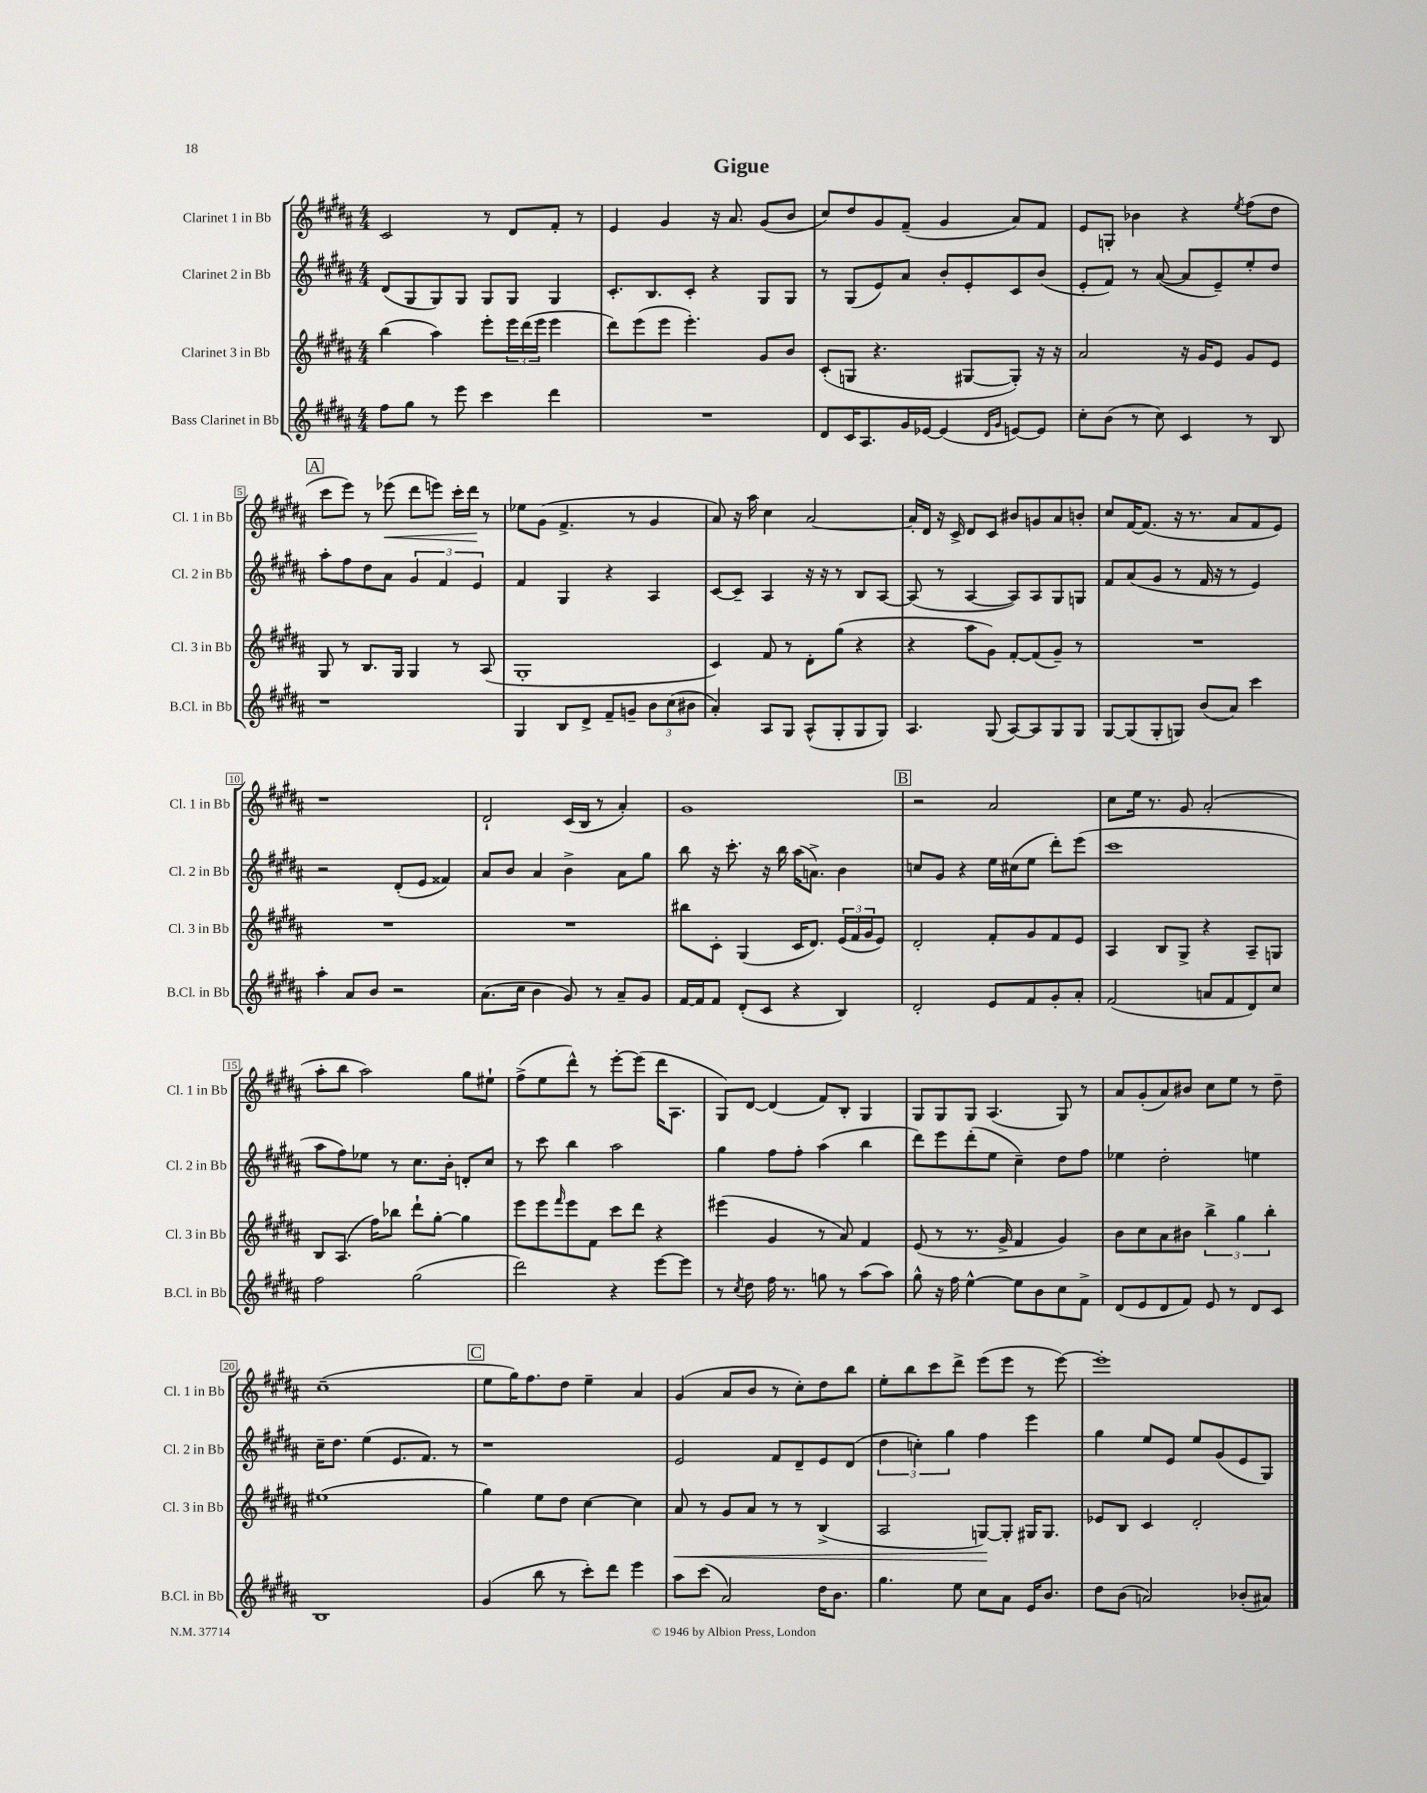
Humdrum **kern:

**kern	**kern	**kern	**kern
*staff4	*staff3	*staff2	*staff1
*clefG2	*clefG2	*clefG2	*clefG2
*k[f#c#g#d#a#]	*k[f#c#g#d#a#]	*k[f#c#g#d#a#]	*k[f#c#g#d#a#]
*M4/4	*M4/4	*M4/4	*M4/4
8ff#\L	(4bb\	(8d#/L	2c#/
8gg#\J	.	8G#/	.
8r	4aa#\)	8G#/)	.
8eee\	.	8G#/J	.
4ccc#\	8eee'\L	8G#/L	8r
.	24eee\L	8G#/J	8d#/L
.	(24ddd#\	.	.
.	24eee\JJ	.	.
4ddd#\	4eee\	4G#/	8f#'/J
.	.	.	8r
=	=	=	=
1r	8ddd#\L)	8.c#'/L	4e/
.	(8eee\	.	.
.	.	8.B/	.
.	8eee\J	.	4g#/
.	4.eee'\)	8c#'/J	.
.	.	4r	16r
.	.	.	8.a#/
.	8g#/L	8G#/L	(8g#/L
.	8b/J	8G#/J	8b/J
=	=	=	=
8d#/L	(8c#'/L	8r	8cc#/L)
16c#/K	8G/J	(8G#/L	8dd#/
8.A#/	.	.	.
.	4.r	8e/)	8g#/
16g#/L	.	8a#/J	(8f#~/J
[16e-/JJ	.	.	.
(4e-/]	.	8b'/L	4g#/
.	[8G#/L	8e'/	.
16qqd#/LL	.	.	.
16qqg#/JJ	.	.	.
[8e/L)	8G#'/]J)	8c#/	8a#/L)
8e/]J	16r	(8b/J	8f#/J
.	16r	.	.
=	=	=	=
8cc#'\L	2a#/	8e'/L	8e/L
(8b\J	.	8f#/J)	8G'/J
8r	.	8r	4b-\
8cc#\)	.	([8a#/	.
4c#/	16r	8a#/]L	4r
.	16g#/LK	.	.
.	8e/J	8e~/)	.
.	.	.	8qee/
8r	8g#/L	8ee'/	(8ff#\L
8B/	8e/J	8dd#/J	8dd#\J
=	=	=	=
1r	8G#/	8aa#'\L	8ccc#\L
.	8r	8ff#\	8eee\J)
.	8.B/L	8dd#\	8r
.	.	8a#\J	(8eee-\
.	16G#/Jk	.	.
.	4G#/	6g#/	8ddd#\L
.	.	.	8eee\J)
.	.	6f#/	.
.	8r	.	16ccc#'\LL
.	.	.	16ddd#\JJ
.	.	6e/	.
.	(8A#/	.	8r
=	=	=	=
4G#/	1G#'	4f#/	8ee-\L
.	.	.	(8g#\J
8B/L	.	4G#/	4.f#^/
8d#^/J	.	.	.
8f#~/L	.	4r	.
8g~/J	.	.	8r
12b\L	.	4A#/	4g#/
(12cc#\	.	.	.
12b#\J	.	.	.
=	=	=	=
4a#'/)	4c#/)	[8c#/L	8a#/)
.	.	8c#~/]J	16r
.	.	.	16aa#\
8A#/L	8f#/	4A#/	4cc#\
8G#/J	8r	.	.
(8A#^^/L	8d#'\L	16r	[2a#/
.	.	16r	.
8G#'/	(8gg#\J	8r	.
8G#/	4r	8B/L	.
8G#/J)	.	[8A#/J	.
=	=	=	=
4.A#/	4r	(8A#/]	16a#'/]LL
.	.	.	16d#/JJ
.	.	8r	16r
.	.	.	16c#^/
.	8aa#\L	[4A#/	8d#/L
(8G#/	8g#\J)	.	8c#/J
[8A#/L)	[8f#'/L	8A#/]L)	8b#/L
8A#/]	(8f#/]	8A#/	8g/
8G#/	8g#~/J)	8G#/	8a#/
8G#/J	8r	8G/J	8b'/J
=	=	=	=
[8G#/L	1r	8f#/L	8cc#/L
(8G#/]	.	(8a#/	[16f#/K
.	.	.	(8.f#/]J
8G#'/	.	8g#/J	.
8G/J)	.	8r	16r
.	.	.	8.r
(8b/L	.	16f#/	.
.	.	16r	.
8a#/J)	.	8r	8a#/L
4ccc#\	.	4e/)	8f#/
.	.	.	8e/J)
=	=	=	=
4aa#'\	1r	2r	1r
8a#/L	.	.	.
8b/J	.	.	.
2r	.	(8d#'/L	.
.	.	8e/J	.
.	.	4f##/)	.
=	=	=	=
(8.a#\L	1r	8a#/L	2d#`/
.	.	8b/J	.
16cc#\Jk	.	.	.
4b\	.	4a#/	.
8g#/)	.	4b^\	(16c#/LL
.	.	.	16B/JJ
8r	.	.	8r
8a#~/L	.	8a#\L	4a#'/)
8g#/J	.	8gg#\J	.
=	=	=	=
[16f#/LL	8bb#\L	8bb\	1g#
16f#/]J	.	.	.
8f#/J	8c#'\J	16r	.
.	.	8.ccc#'\	.
(8d#'/L	(4G#/	.	.
8c#/J	.	16r	.
.	.	16bb\	.
4r	16c#/LK	(16aa#\LK	.
.	8.d#/J)	8.a^\J)	.
4B/)	(24e/LL	4b\	.
.	24f#/	.	.
.	24g#/J	.	.
.	8e/J)	.	.
=	=	=	=
2d#'/	2d#'/	8cc/L	2r
.	.	8g#/J	.
.	.	4r	.
8e/L	8f#'/L	16ee\LL	2a#/
.	.	(16cc#\J	.
8f#/	8g#/	8ee\J	.
8g#'/	8f#/	8ddd#'\L)	.
8a#'/J	8e/J	(8eee\J	.
=	=	=	=
(2f#/	4A#/	1ccc#	8cc#\L
.	.	.	16ee\Jk
.	.	.	8.r
.	8B/L	.	.
.	8G#^/J	.	8g#/
8a/L	4r	.	(2a#'/
8f#/	.	.	.
8d#/)	8A#~/L	.	.
8cc#/J	8G/J	.	.
=	=	=	=
2ff#\	8B/L	8aa#\L	8aa#'\L
.	(8.A#/J	8ff#\)	8bb\J
.	.	8ee-\J	2aa#\)
.	16ff#\LK)	.	.
.	8bb-\J	8r	.
(2gg#\	8ddd#`\L	8.cc#\L	.
.	[8gg#'\J	.	.
.	.	16b'\Jk	.
.	4gg#\]	8d'/L	8gg#\L
.	.	8cc#/J	8ee#`\J
=	=	=	=
2ddd#\)	8eee\L	8r	(8ff#^\L
.	8eee\	8ccc#\	8ee\
.	16qqfff#/	.	.
.	8eee\	4bb\	8ddd#^^\J)
.	8f#\J	.	8r
4r	8ccc#\L	2aa#\	[8eee'\L
.	8ddd#\J	.	(8eee\]J
[8eee\L	4r	.	16ddd#\LK
.	.	.	8.A#\J
8eee\]J	.	.	.
=	=	=	=
8r	(4eee#\	4gg#\	8G#/L)
8qcc#/	.	.	.
8dd#\	.	.	[8d#/J
16ff#\	4g#/	8ff#\L	(4d#/]
8.r	.	.	.
.	.	8ff#'\J	.
8gg\	8r	(4aa#\	8f#/L)
8r	8a#/)	.	8B'/J
(8aa#\L	4f#/	4bb\	4G#/
8aa#\J)	.	.	.
=	=	=	=
8gg#^^\	(8e/	8ddd#\L)	8G#/L
16r	8r	8eee\	8G#/
16ff#\	.	.	.
[4ee^^\	8.r	(8ddd#'\	8G#/J
.	.	8ee\J	(4.A#/
.	16g#^/	.	.
8ee\]L	4f#/	4cc#~\)	.
8b\	.	.	.
8cc#\	4g#/)	8dd#\L	8G#/)
8f#^\J	.	8ff#\J	8r
=	=	=	=
(8d#/L	8b\L	4ee-\	8a#/L
8e/	8cc#\	.	(8g#'/
8d#/	8a#\	2dd#'\	8a#/)
8f#/J)	8b#\J	.	8b#/J
8e/	6bb^\	.	8cc#\L
8r	.	.	8ee\J
.	6gg#\	.	.
8d#/L	.	4ee\	8r
.	6bb'\	.	.
8c#/J	.	.	8dd#~\
=	=	=	=
1B	(1ee#	16cc#~\LK	(1cc#~
.	.	8.dd#\J	.
.	.	(4ee\	.
.	.	8.e/L	.
.	.	8.f#/J)	.
.	.	8r	.
=	=	=	=
(4g#/	4gg#\)	1r	8ee\L
.	.	.	16gg#\K)
.	.	.	8.ff#\
8bb\	8ee\L	.	.
8r	8dd#\J	.	8dd#\J
8ccc#'\L)	[4cc#\	.	4ee~\
8ddd#\J	.	.	.
4eee\	4cc#\]	.	4a#/
=	=	=	=
8aa#\L	8a#/	2e/	(4g#/
(8ccc#\J	8r	.	.
2a#/)	8g#/L	.	8a#/L
.	8a#/J	.	8b/J
.	8r	8f#/L	8r
.	8r	8d#~/	8cc#'\L)
16dd#\LK	(4B^/	8e/	8dd#\
8.b\J	.	.	.
.	.	(8d#/J	8bb\J
=	=	=	=
4.gg#\	2A#/	6dd#\	8ee'\L
.	.	.	8bb\
.	.	6cc'\)	.
.	.	.	8ccc#\
.	.	6gg#\	.
8ee\	.	.	8ddd#^\J
8cc#\L	[8G/L)	4ff#\	(8eee\L
8a#\J	8G'/]J	.	8eee\J
16e/LK	16G#/LK	4eee\	8r
8.b/J	8.G#/J	.	.
.	.	.	[8eee\)
=	=	=	=
8dd#\L	8e-/L	4gg#\	1eee']
(8b\J	8B/J	.	.
2a/)	4c#/	8ee/L	.
.	.	8e/J	.
.	2d#'/	8ee/L	.
.	.	(8g#/	.
(8b-'/L	.	8e/	.
8a#/J)	.	8G#/J)	.
==	==	==	==
*-	*-	*-	*-
